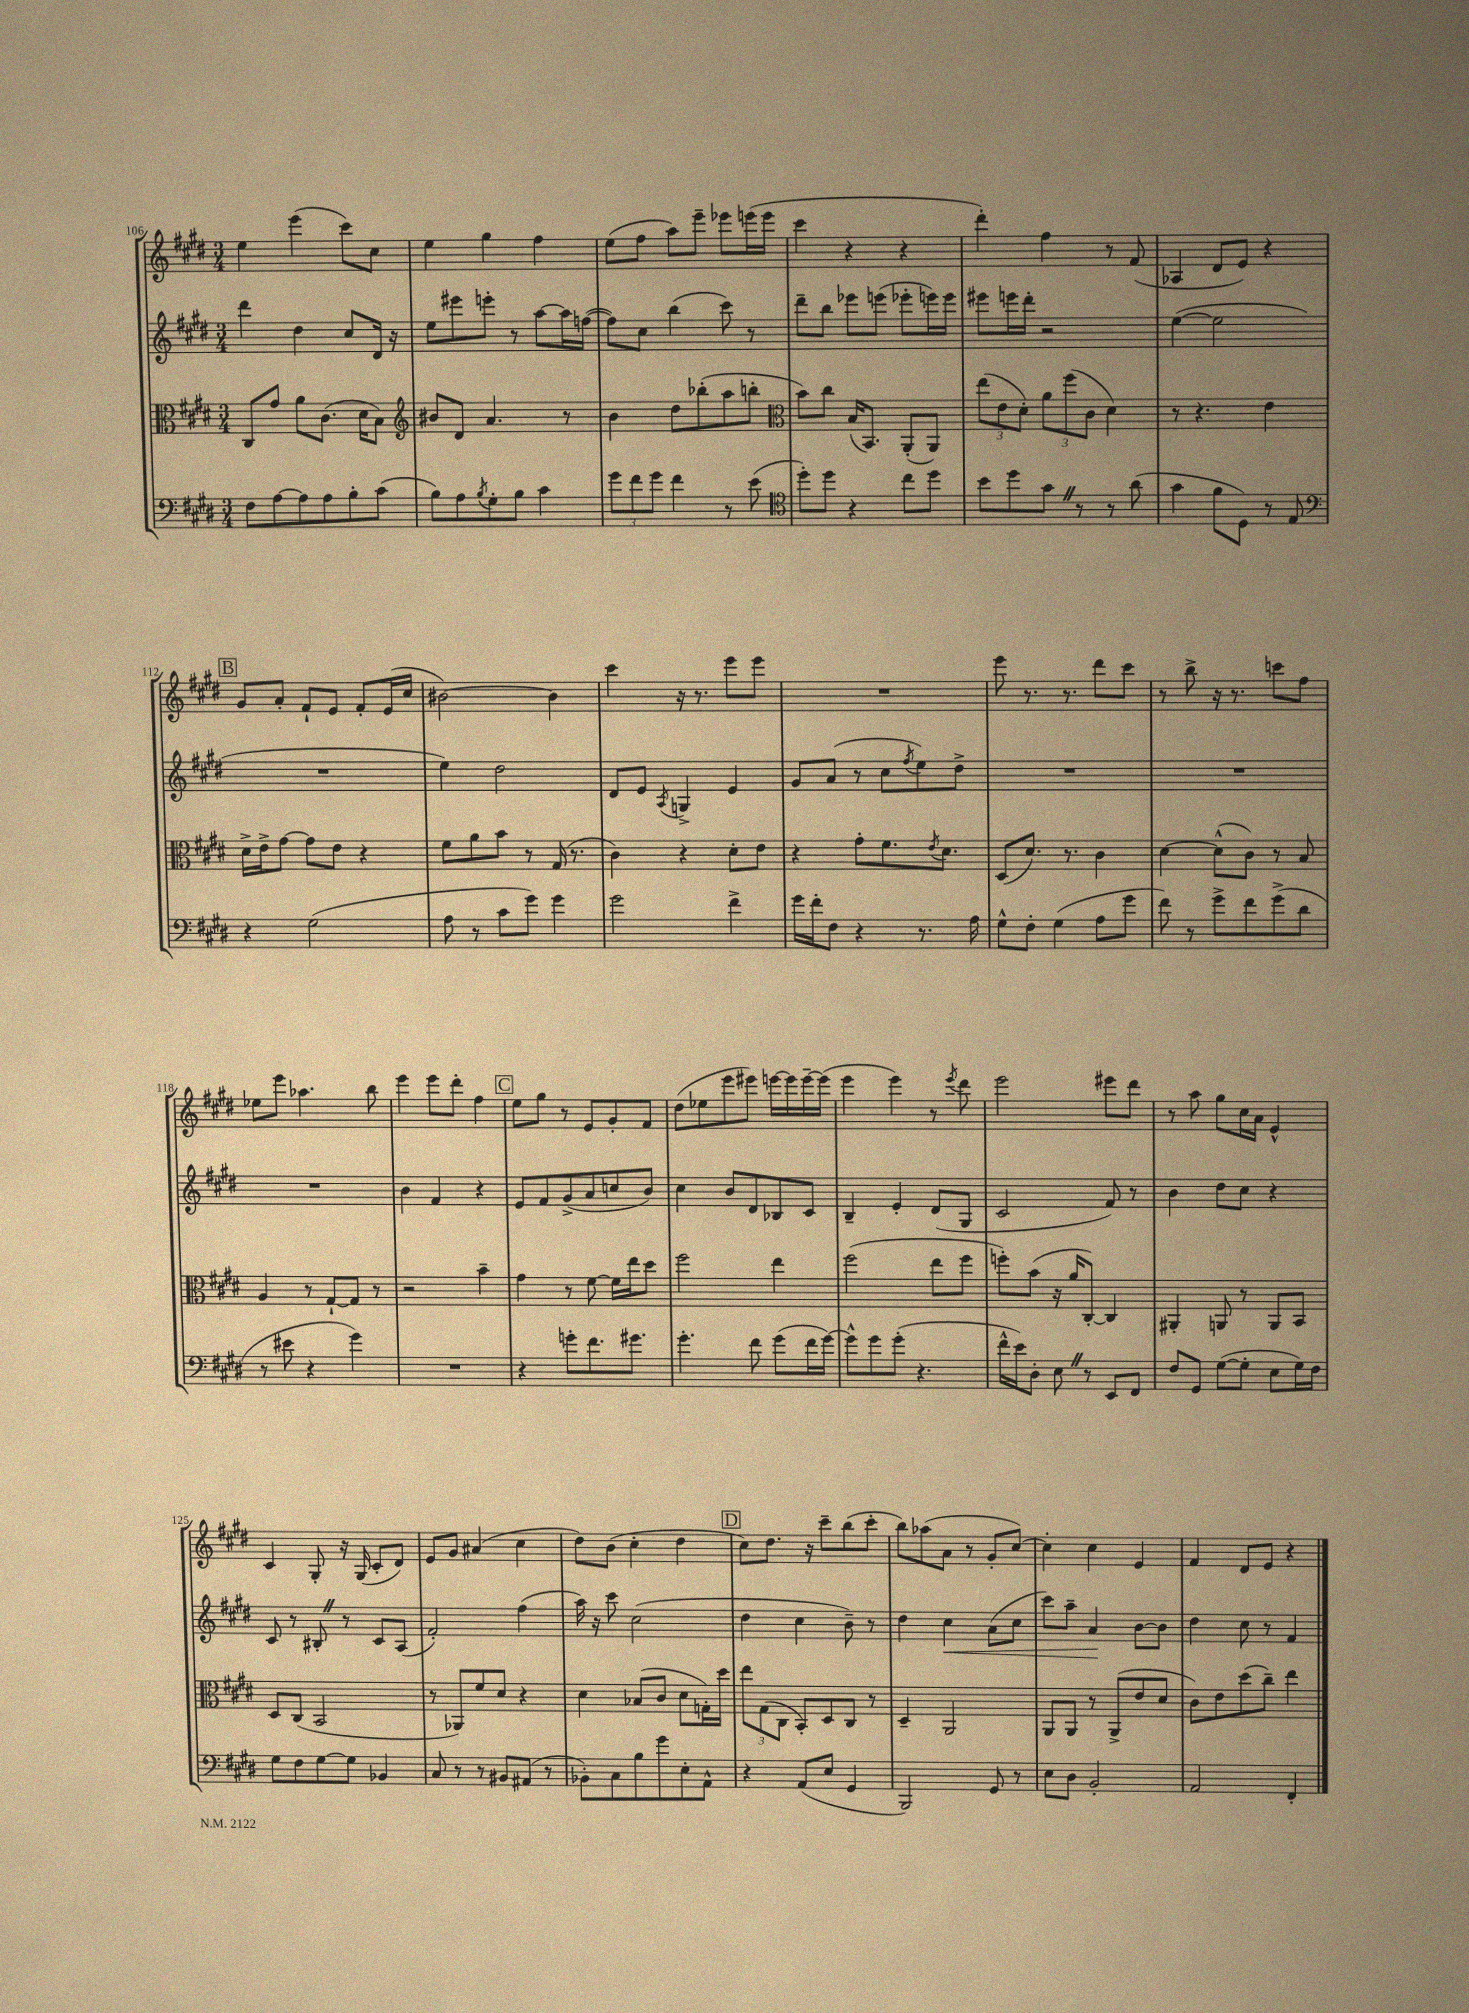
<<
\new StaffGroup <<
\new Staff = "s0" {
    \clef treble \key e \major \numericTimeSignature \time 3/4
    e''4 e'''4( cis'''8) cis''8 |
    e''4 gis''4 fis''4 |
    e''8( fis''8 a''8) e'''8-- ees'''8 e'''16( e'''16 |
    cis'''4 r4 r4 |
    dis'''4-.) fis''4 r8 fis'8( |
    aes4 dis'8 e'8) r4 |
    \mark \markup { \box "B" } gis'8 a'8-. fis'8-! e'8 fis'8-. e'16( cis''16 |
    bis'2~) bis'4 |
    cis'''4 r16 r8. e'''8 e'''8 |
    R2. |
    e'''8 r8. r8. dis'''8 cis'''8 |
    r8 b''8-> r16 r8. c'''8 fis''8 |
    ees''8 e'''8 aes''4. b''8 |
    e'''4 e'''8 dis'''8-. fis''4 |
    \mark \markup { \box "C" } e''8 gis''8 r8 e'8 gis'8-. fis'8 |
    dis''8( ees''8 e'''8 eis'''8) e'''16~ e'''16 e'''16~-- e'''16( |
    e'''4 e'''4) r8 \acciaccatura { e'''8 } dis'''8 |
    e'''2 eis'''8 dis'''8 |
    r8 a''8 gis''8 cis''16 a'16 e'4-^ |
    cis'4 gis8-. r16 gis16( cis'8-. dis'8) |
    e'8 gis'8 ais'4( cis''4 |
    dis''8) b'8( cis''4-. dis''4 |
    \mark \markup { \box "D" } cis''8) dis''8. r16 cis'''8-- b''8( cis'''8-. |
    b''8) aes''8( a'8 r8 gis'8-. cis''8~) |
    cis''4-. cis''4 e'4 |
    fis'4 dis'8 e'8 r4 \bar "|." |
}
\new Staff = "s1" {
    \clef treble \key e \major \numericTimeSignature \time 3/4
    dis'''4 dis''4 cis''8 dis'16 r16 |
    e''8 eis'''8 e'''8-. r8 a''8~ a''16 f''16~( |
    f''8) cis''8 b''4( cis'''8) r8 |
    dis'''8-- b''8 ees'''8 e'''8( ees'''8-. e'''16) e'''16 |
    eis'''8 e'''16 dis'''16-. r2 |
    e''4~( e''2 |
    \mark \markup { \box "B" } R2. |
    e''4) dis''2 |
    dis'8 e'8 \acciaccatura { a8 } g4-> e'4 |
    gis'8 a'8( r8 cis''8 \acciaccatura { fis''8 } e''8) dis''8-> |
    R2. |
    R2. |
    R2. |
    b'4 fis'4 r4 |
    \mark \markup { \box "C" } e'8 fis'8 gis'8->( a'8 c''8 b'8) |
    cis''4 b'8 dis'8 bes8 cis'8 |
    b4-- e'4-. dis'8( gis8 |
    cis'2 fis'8) r8 |
    b'4 dis''8 cis''8 r4 |
    cis'8 r8 bis8-. \once \override BreathingSign.text = \markup { \musicglyph "scripts.caesura.straight" } \breathe r8 cis'8 a8( |
    fis'2-.) fis''4( |
    a''16) r16 cis'''8 cis''2( |
    \mark \markup { \box "D" } dis''4 cis''4 b'8--) r8 |
    dis''4 cis''4\< a'8( cis''8 |
    cis'''8) a''8-- a'4\! b'8~ b'8 |
    dis''4 cis''8 r8 fis'4 \bar "|." |
}
\new Staff = "s2" {
    \clef alto \key e \major \numericTimeSignature \time 3/4
    cis8 gis'8 a'8 cis'8.( dis'16 b8) |
    \clef treble bis'8 dis'8 a'4. r8 |
    b'4 dis''8 bes''8-.( a''8 b''8-. |
    \clef alto b'8) cis''8 b16( b,8.) a,8-.( a,8) |
    \tuplet 3/2 { e''8( e'8 dis'8-.) } \tuplet 3/2 { a'8 fis''8( cis'8 } dis'4) |
    r8 r4. e'4 |
    \mark \markup { \box "B" } dis'16-> e'16-> gis'8~ gis'8 e'8 r4 |
    fis'8 a'8 b'8 r8 gis16( r8. |
    cis'4) r4 dis'8-. e'8 |
    r4 gis'8-. fis'8. \acciaccatura { e'8 } dis'8. |
    dis8( dis'8.) r8. cis'4 |
    dis'4~ dis'8-^( cis'8) r8 b8 |
    a4 r8 gis8~-! gis8 r8 |
    r2 b'4-- |
    \mark \markup { \box "C" } gis'4 r8 fis'8~ fis'16 e''16 dis''8 |
    fis''2 e''4 |
    fis''2( e''8 fis''8 |
    f''8-.) b'8( r16 a'16 cis8~-.) cis4 |
    ais,4-. a,8 r8 a,8 b,8 |
    dis8 cis8( b,2 |
    r8 aes,8) fis'8 dis'8 r4 |
    dis'4 bes8( cis'8 dis'8 g16-.) dis''16 |
    \mark \markup { \box "D" } \tuplet 3/2 { e''8 gis8( cis8 } b,8-.) dis8 cis8 r8 |
    dis4-- a,2 |
    a,8 a,8 r8 a,8->( e'8 dis'8 |
    cis'8) e'8 dis''8( cis''8--) e''4 \bar "|." |
}
\new Staff = "s3" {
    \clef bass \key e \major \numericTimeSignature \time 3/4
    fis8 a8~ a8 a8 b8-. cis'8( |
    b8) a8 \acciaccatura { b8 } gis8-. b8 cis'4 |
    \tuplet 3/2 { gis'8 fis'8 gis'8 } fis'4 r8 e'8( |
    \clef tenor dis''8-.) dis''8 r4 cis''8 dis''8 |
    b'8 dis''8 gis'8 \once \override BreathingSign.text = \markup { \musicglyph "scripts.caesura.straight" } \breathe r8 r8 a'8( |
    gis'4 fis'8 dis8) r8 e8 |
    \mark \markup { \box "B" } \clef bass r4 gis2( |
    a8 r8 cis'8 gis'8) gis'4 |
    gis'2 fis'4-> |
    gis'16 fis'16-. fis8 r4 r8. a16 |
    gis8-^ fis8-. gis4( a8 gis'8 |
    fis'8) r8 gis'8-> fis'8 gis'8->( dis'8 |
    r8 eis'8 r4 gis'4) |
    R2. |
    \mark \markup { \box "C" } r4 g'8-. fis'8. gis'8. |
    gis'4.-. fis'8 gis'8( fis'16 gis'16~) |
    gis'8-^ gis'8 gis'8-.( r4. |
    fis'16-^ e'16) dis8-. e8 \once \override BreathingSign.text = \markup { \musicglyph "scripts.caesura.straight" } \breathe r8 e,8 fis,8 |
    fis8 gis,8 gis8~( gis8-. e8 gis16) fis16 |
    gis8 fis8 gis8~ gis8 bes,4 |
    cis8 r8 r8 bis,8 ais,8( r8 |
    bes,8-.) cis8 b8 gis'8 e8-. a,8-^ |
    \mark \markup { \box "D" } r4 a,8( e8 gis,4 |
    b,,2) gis,8 r8 |
    e8 dis8 b,2-. |
    a,2 fis,4-. \bar "|." |
}
>>
>>
\layout { \context { \Score currentBarNumber = #106 } }
